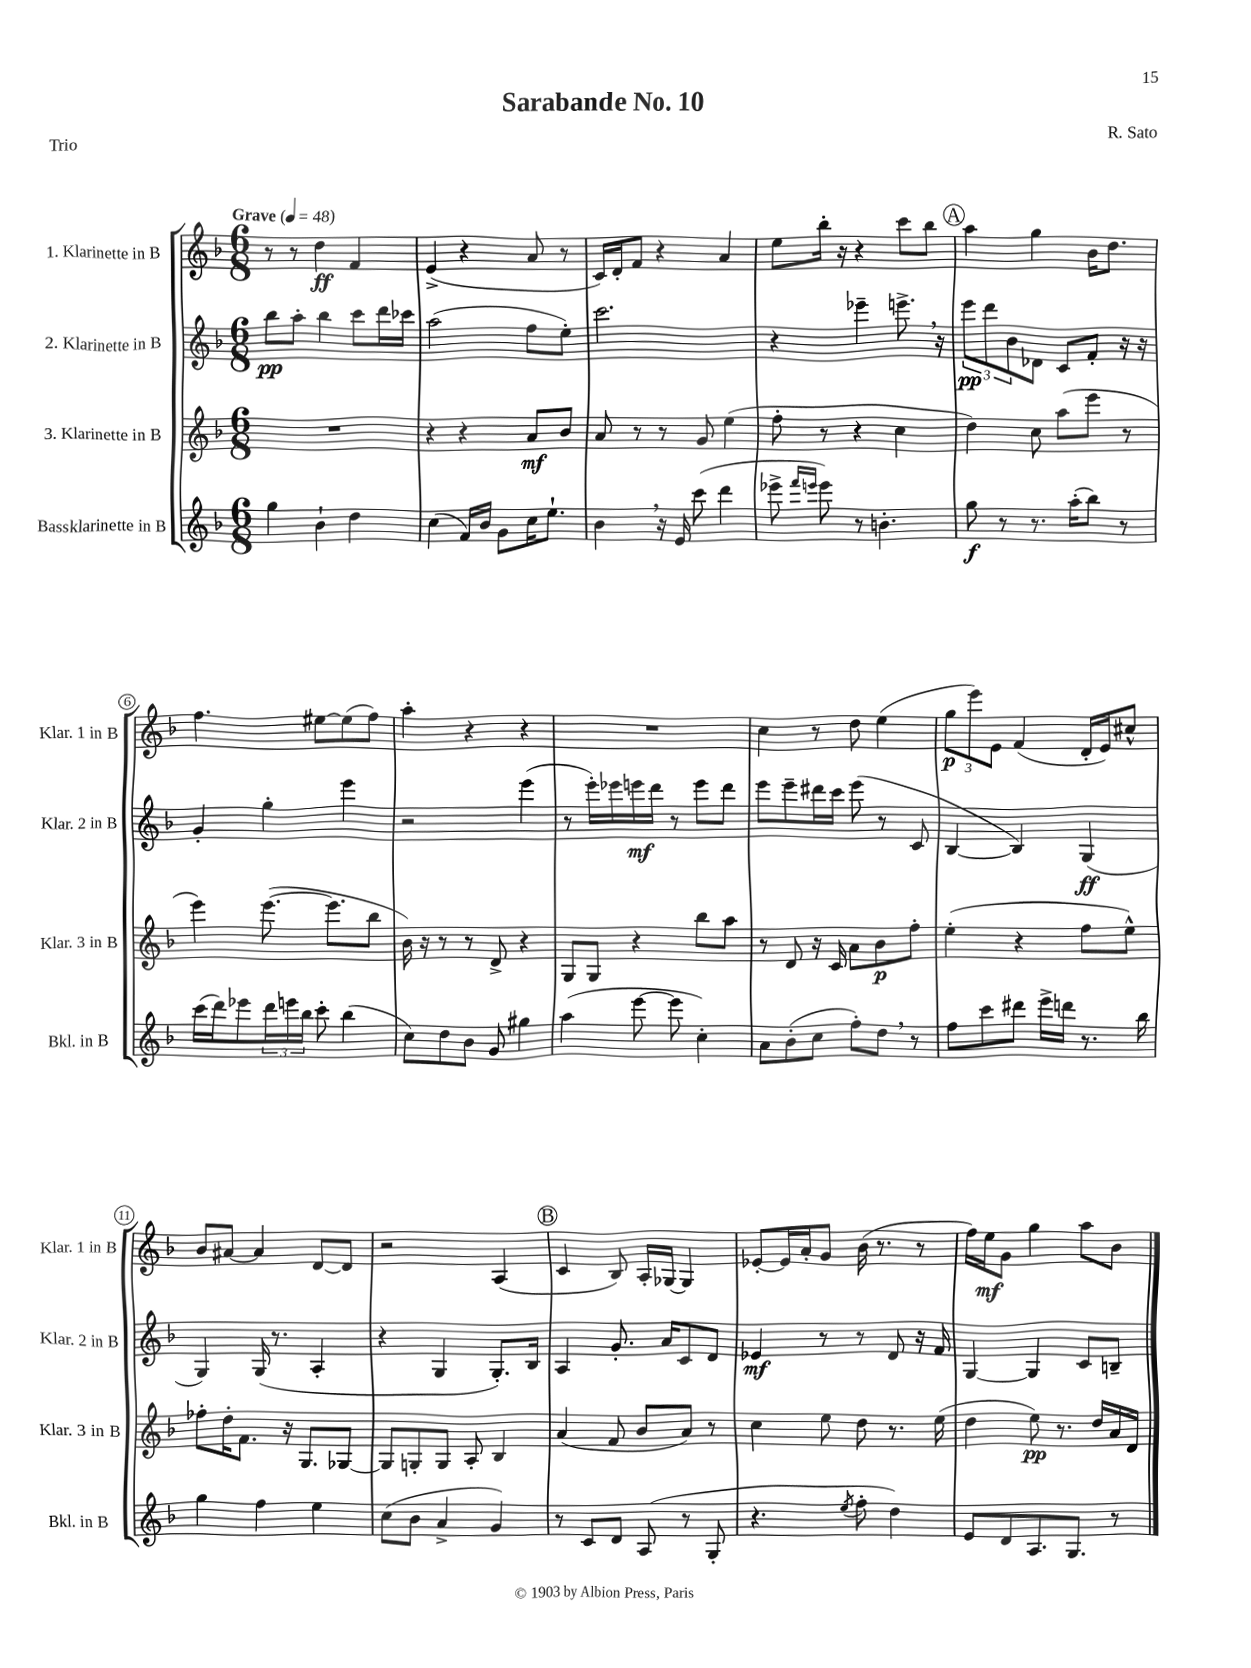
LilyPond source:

\header { title = "Sarabande No. 10" composer = "R. Sato" piece = "Trio" }
<<
\new StaffGroup <<
\new Staff = "s0" \with { instrumentName = "1. Klarinette in B" shortInstrumentName = "Klar. 1 in B" } {
    \clef treble \key f \major \numericTimeSignature \time 6/8 \tempo "Grave" 4 = 48
    r8 r8 d''4\ff f'4 |
    e'4->( r4 a'8 r8 |
    c'16) d'16-. f'8 r4 a'4 |
    e''8 bes''16-. r16 r4 c'''8 bes''8 |
    \mark \markup { \circle "A" } a''4 g''4 bes'16 d''8. |
    f''4. eis''8~ eis''8( f''8) |
    a''4-. r4 r4 |
    R2. |
    c''4 r8 d''8 e''4( |
    \tuplet 3/2 { g''8\p e'''8) e'8 } f'4( d'16-. e'16) cis''8-^ |
    bes'8 ais'8~ ais'4 d'8~ d'8 |
    r2 a4( |
    \mark \markup { \circle "B" } c'4 bes8) a16-. ges16~ ges4 |
    ees'8~-. ees'16 a'16-. g'8 bes'16( r8. r8 |
    f''16) e''16\mf g'8 g''4 a''8 bes'8 \bar "|." |
}
\new Staff = "s1" \with { instrumentName = "2. Klarinette in B" shortInstrumentName = "Klar. 2 in B" } {
    \clef treble \key f \major \numericTimeSignature \time 6/8
    bes''8\pp a''8-. bes''4 c'''8 d'''16 ces'''16 |
    a''2( f''8 e''8-.) |
    c'''2. |
    r4 ees'''4-- e'''8.-> \breathe r16 |
    \mark \markup { \circle "A" } \tuplet 3/2 { e'''8\pp d'''8 bes'8 } des'8 c'8 f'8-. r16 r16 |
    g'4-. g''4-. e'''4 |
    r2 e'''4( |
    r8 e'''16-.) ees'''16 e'''16\mf d'''16 r8 e'''8 d'''8 |
    e'''8 e'''8-- dis'''16 c'''16 e'''8( r8 c'8 |
    bes4~ bes4) g4\ff( |
    g4) g16( r8. a4-. |
    r4 g4 g8.-.) bes16 |
    \mark \markup { \circle "B" } a4 g'8.-. a'16 c'8 d'8 |
    ees'4\mf r8 r8 d'8 r16 f'16 |
    g4~ g4 c'8 b8-- \bar "|." |
}
\new Staff = "s2" \with { instrumentName = "3. Klarinette in B" shortInstrumentName = "Klar. 3 in B" } {
    \clef treble \key f \major \numericTimeSignature \time 6/8
    R2. |
    r4 r4 a'8\mf bes'8 |
    a'8 r8 r8 g'8 e''4( |
    f''8-. r8 r4 c''4 |
    \mark \markup { \circle "A" } d''4) c''8 a''8( e'''8 r8 |
    e'''4) e'''8.~( e'''8. bes''8 |
    bes'16) r16 r8 r8 d'8-> r4 |
    g8 g8 r4 bes''8 a''8 |
    r8 d'8 r16 c'16 a'8 bes'8\p f''8-. |
    e''4-.( r4 f''8 e''8-^) |
    fes''8-. d''16-. f'8. r16 g8. ges8~ |
    ges8 g8-. g8 a8-. bes4 |
    \mark \markup { \circle "B" } a'4( f'8 bes'8 a'8) r8 |
    c''4 e''8 d''8 r8. e''16( |
    d''4 e''8\pp) r8. d''16 a'16 d'16 \bar "|." |
}
\new Staff = "s3" \with { instrumentName = "Bassklarinette in B" shortInstrumentName = "Bkl. in B" } {
    \clef treble \key f \major \numericTimeSignature \time 6/8
    g''4 bes'4-! d''4 |
    c''4( f'16) bes'16 g'8 c''16 e''8.-! |
    bes'4 \breathe r16 e'16 c'''8( d'''4 |
    ees'''8-> \grace { f'''16 e'''16 } e'''8) r8 b'4.-. |
    \mark \markup { \circle "A" } g''8\f r8 r8. a''16-.( bes''8) r8 |
    c'''16( d'''16) ees'''8 \tuplet 3/2 { d'''16 e'''16 bes''16 } c'''8-. bes''4( |
    c''8) d''8 bes'8 g'8 gis''4 |
    a''4( e'''8~ e'''8 c''4-.) |
    a'8 bes'8-.( c''8 f''8-.) d''8 \breathe r8 |
    f''8 c'''8 dis'''8 e'''16-> d'''16 r8. bes''16 |
    g''4 f''4 e''4 |
    c''8( bes'8 a'4-> g'4) |
    \mark \markup { \circle "B" } r8 c'8 d'8 a8( r8 g8-. |
    r4. \acciaccatura { e''8 } f''8-. d''4) |
    e'8 d'8 a8. g8. r8 \bar "|." |
}
>>
>>
\layout { \context { \Score \override BarNumber.stencil = #(make-stencil-circler 0.1 0.3 ly:text-interface::print) } }
